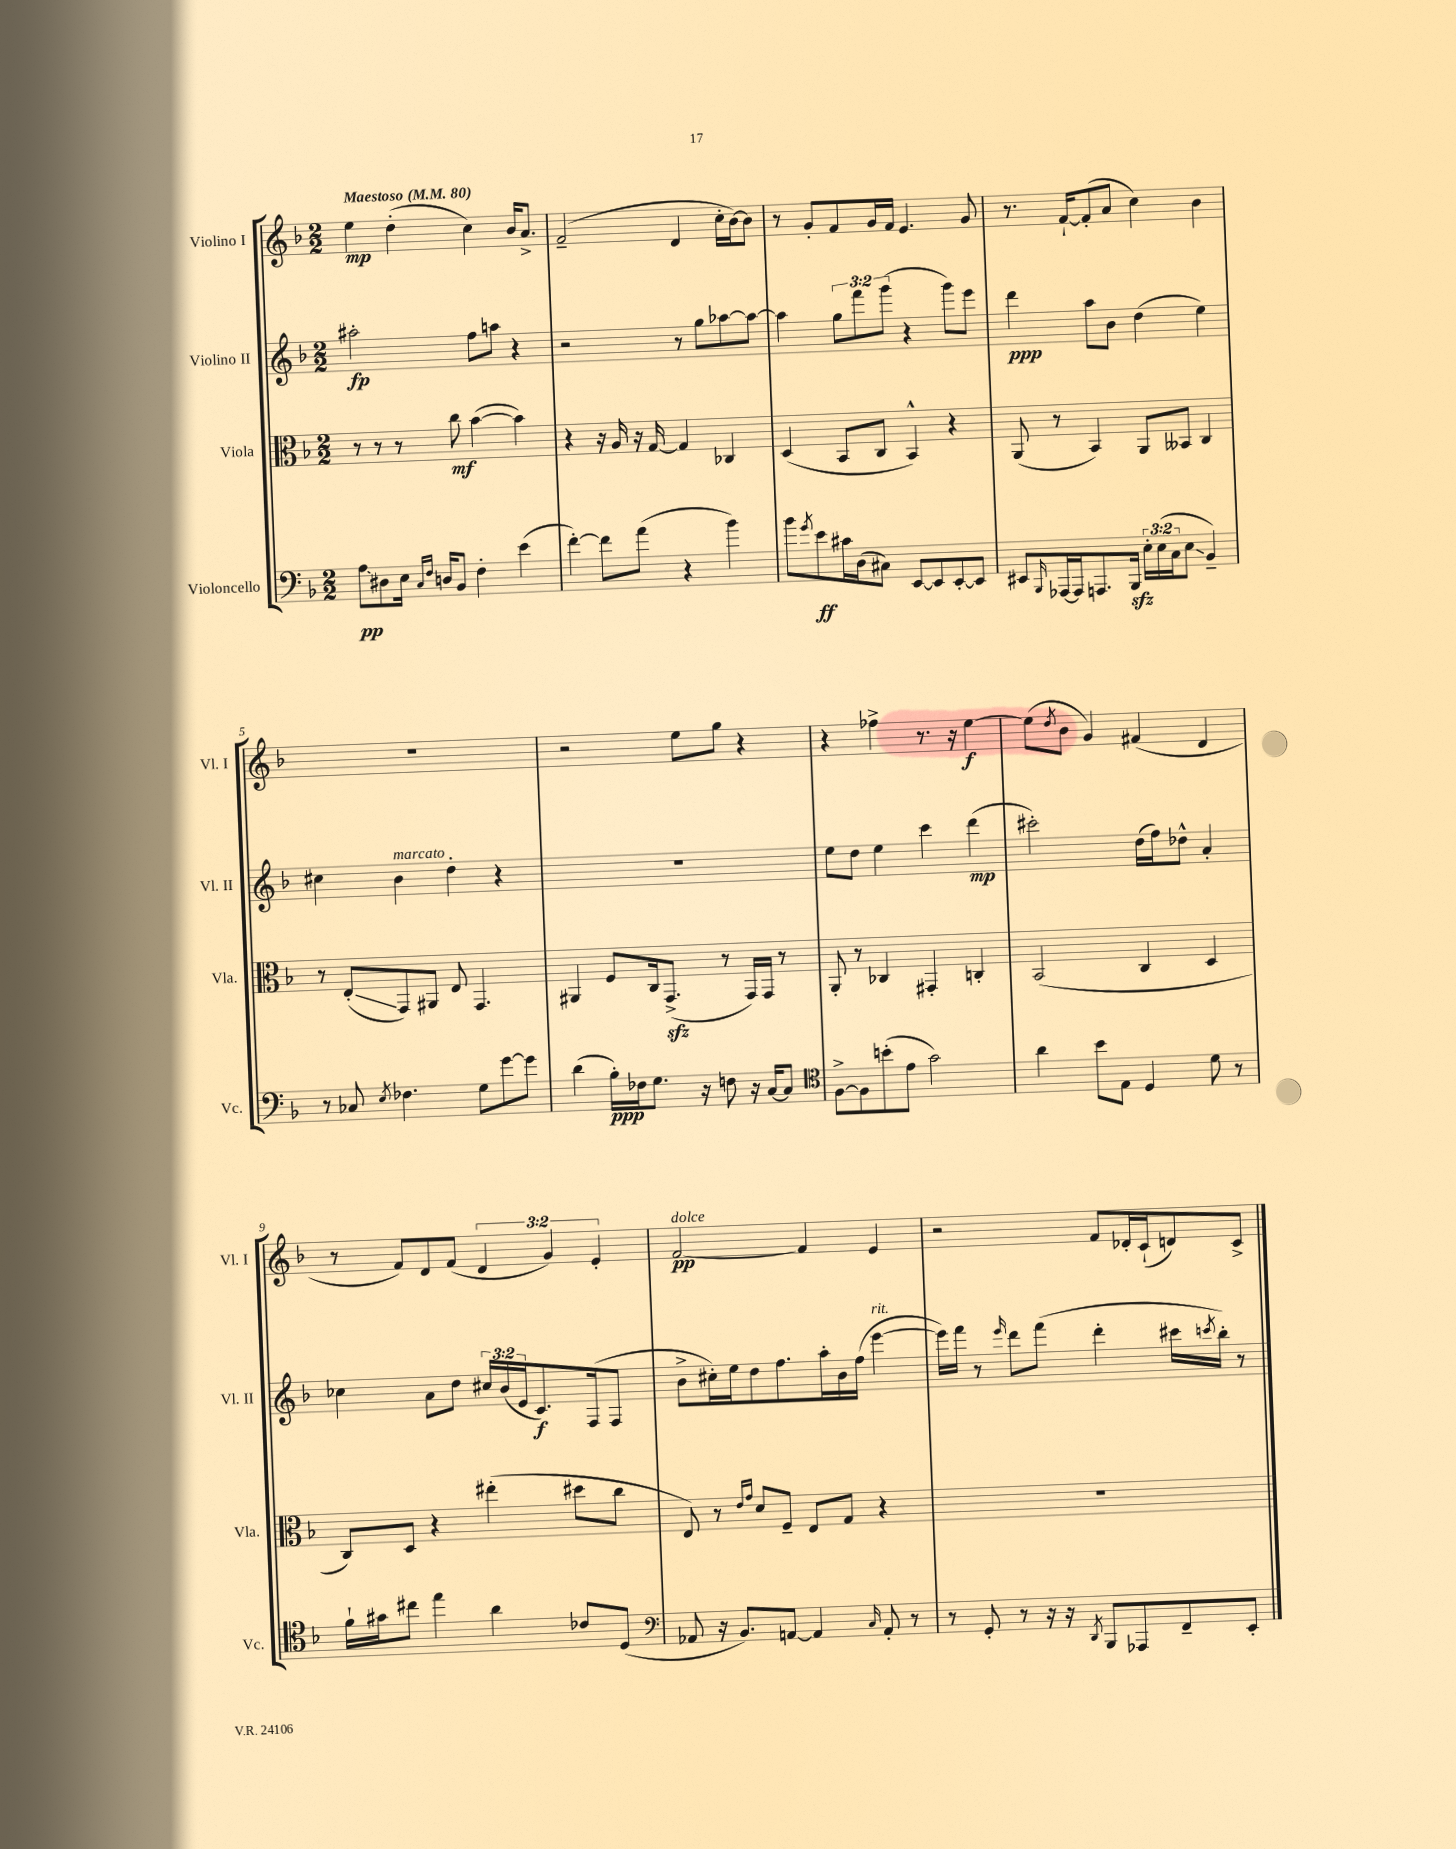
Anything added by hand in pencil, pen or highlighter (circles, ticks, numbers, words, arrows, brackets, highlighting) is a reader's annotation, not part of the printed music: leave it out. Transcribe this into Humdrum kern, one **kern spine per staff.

**kern	**kern	**kern	**kern
*staff4	*staff3	*staff2	*staff1
*clefF4	*clefC3	*clefG2	*clefG2
*k[b-]	*k[b-]	*k[b-]	*k[b-]
*M2/2	*M2/2	*M2/2	*M2/2
*MM80	*MM80	*MM80	*MM80
8A	8r	2aa#'	4ee
8D#	8r	.	.
16E	8r	.	(4dd'
16qqC	.	.	.
16qqF	.	.	.
16D	.	.	.
8BB-	8cc	.	.
4F'	([4b-	8ff	4cc)
.	.	8aa	.
(4e	4b-])	4r	16b-
.	.	.	8.a^
=	=	=	=
[4f')	4r	2r	(2f~
8f]	16r	.	.
.	16A	.	.
(8a	16r	.	.
.	[16G	.	.
4r	4G]	8r	4d
.	.	8gg	.
4b-)	4C-	[8aa-	16cc'
.	.	.	[16b-)
.	.	8aa-_	8b-]
=	=	=	=
8b-	(4D	4aa-]	8r
8qg	.	.	.
8e	.	.	8g'
16c#	8BB-	12gg	8f
(16D	.	.	.
.	.	12fff	.
8C#)	8C	.	16g
.	.	(12ggg	.
.	.	.	16f
[8EE	4BB-^^)	4r	4.e
8EE]	.	.	.
[8EE'	4r	8ggg)	.
8EE]	.	8eee	8g
=	=	=	=
8EE#	(8AA	4ddd	8.r
16qqBBB-	.	.	.
[16AAA-	8r	.	.
16AAA-]	.	.	[16f`
8.AAA	4BB-)	8aa	(8f']
.	.	8b-	8a
16BBB-	.	.	.
24E'	8AA	(4dd	4cc)
(24E	.	.	.
24C	.	.	.
8E	8BB--	.	.
4BB-~)	4C	4ee)	4b-
=	=	=	=
8r	8r	4cc#	1r
8C-	(8E'	.	.
8qE	.	.	.
4.F-	8GG)	4b-	.
.	8AA#	.	.
.	8E	4dd'	.
8G	4.GG	.	.
[8g	.	4r	.
8g]	.	.	.
=	=	=	=
(4d	4AA#	1r	2r
16B-')	8F	.	.
16F-	.	.	.
8.G	16C	.	.
.	(8.GG^	.	.
.	.	.	8ee
16r	.	.	.
8F	8r	.	8gg
16r	16GG)	.	4r
[16C	16GG	.	.
8C]	8r	.	.
=	=	=	=
*clefC4	*	*	*
[8F^	8AA'	8ee	4r
8F]	8r	8dd	.
(8b'	4C-	4ee	4ff-^
8e	.	.	.
2g)	4GG#'	4ccc	8.r
.	.	.	16r
.	4C'	(4ddd	[4ee
=	=	=	=
4a	(2BB-	2ccc#')	(8ee]
.	.	.	8qdd
.	.	.	8b-
8b-	.	.	4g)
8E	.	.	.
4D	4C	(16dd	(4f#
.	.	16ff)	.
.	.	8dd-^^	.
8d	4D	4a'	4d
8r	.	.	.
=	=	=	=
16f`	8C)	4cc-	8r
16g#	.	.	.
8cc#	8D	.	8f)
4ee	4r	8a	8d
.	.	8dd	(8f
4a	(4ee#'	24cc#	6d
.	.	(24b-	.
.	.	24e	.
.	.	8.c)	.
.	.	.	6g)
8c-	8dd#	.	.
.	.	(16F	.
.	.	.	6e'
(8D	8cc	8F	.
=	=	=	=
*clefF4	*	*	*
8AA-	8E)	8b-^	[2f
16r	8r	16cc#')	.
8.BB-)	.	16ee	.
.	16qqe	.	.
.	16qqg	.	.
.	8d	8dd	.
[8AA	8F~	8.ff	.
4AA]	8E	.	4f]
.	.	16aa'	.
.	8G	16b-	.
.	.	(16ff	.
16qqC	.	.	.
8AA'	4r	[4eee	4e
8r	.	.	.
=	=	=	=
8r	1r	16eee])	2r
.	.	16fff	.
8GG'	.	8r	.
.	.	16qqeee	.
8r	.	8ddd	.
16r	.	(8fff	.
16r	.	.	.
8qDD	.	.	.
8BBB-	.	4ddd'	8f
8AAA-	.	.	16d-'
.	.	.	(16c`
8FF~	.	16ccc#	8d)
.	.	8qccc	.
.	.	16bb-')	.
8EE'	.	8r	8c^
==	==	==	==
*-	*-	*-	*-
